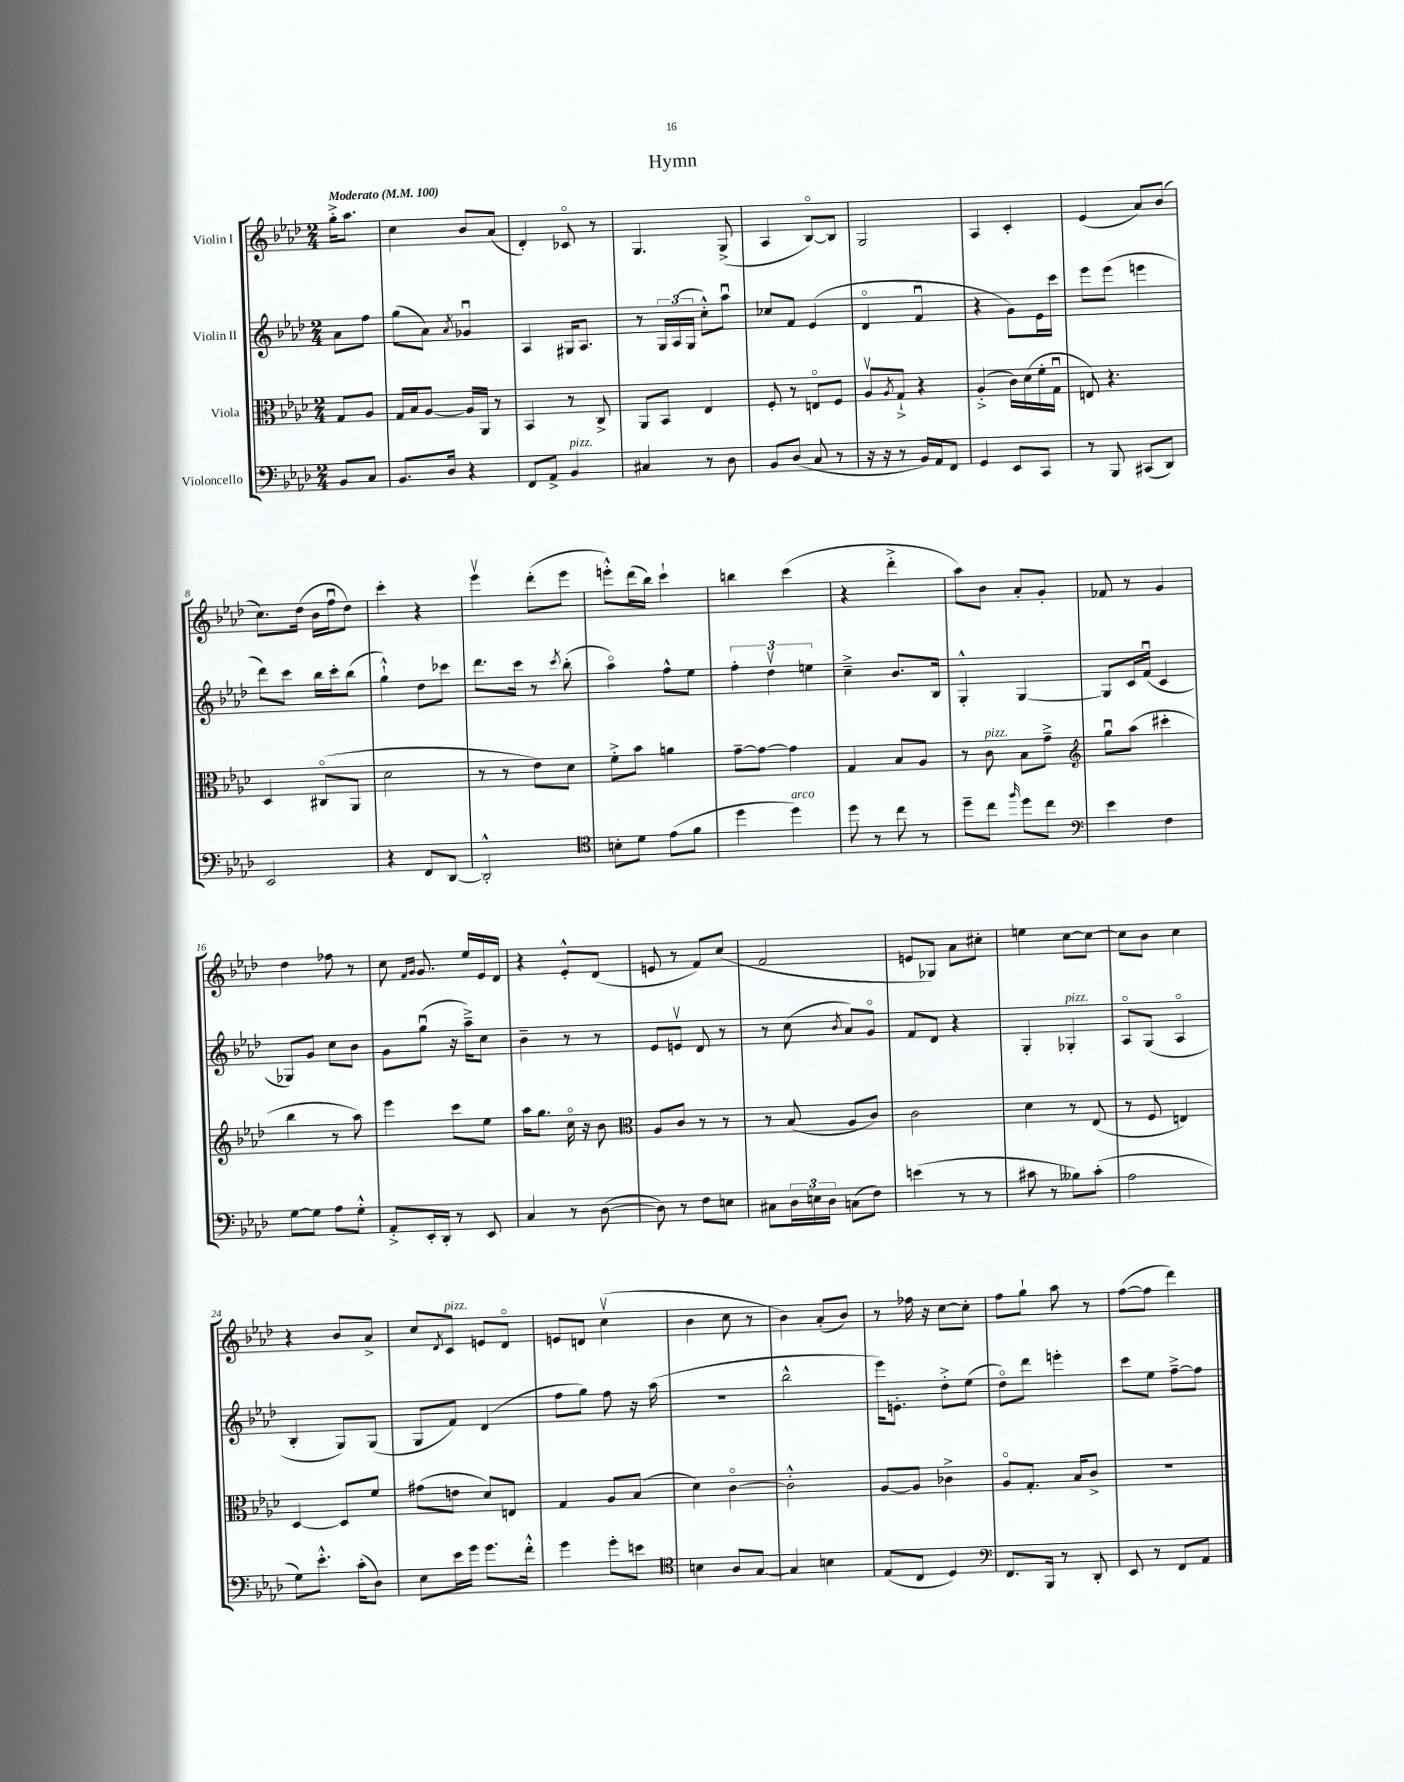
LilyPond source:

\header { title = "Hymn" }
<<
\new StaffGroup <<
\new Staff = "s0" \with { instrumentName = "Violin I" } {
    \clef treble \key aes \major \numericTimeSignature \time 2/4 \partial 4 \tempo "Moderato" 4 = 100
    g''16-.-> aes''8. |
    c''4 bes'8 aes'8( |
    des'4-.) ces'8\flageolet r8 |
    g4. g8->( |
    aes4 bes8~\flageolet) bes8 |
    g2 |
    aes4 c'4-. |
    ees'4( aes'8) bes'8( |
    c''8.) des''16( bes'16 f''16\downbow des''8) |
    c'''4-. r4 |
    ees'''4\upbow des'''8-.( ees'''8 |
    e'''8-.-^) des'''16( bes''16) c'''4-! |
    b''4 c'''4( |
    r4 des'''4-.-> |
    aes''8) bes'8 aes'8-. g'8-. |
    fes'8 r8 g'4 |
    des''4 fes''8 r8 |
    c''8 \grace { f'16 g'16 } g'8. ees''16 ees'16 des'16 |
    r4 ees'8-.-^ des'8( |
    e'8 r8 f'8) c''8( |
    f'2 |
    e'8 ges8) aes'8 cis''8-. |
    e''4 c''8~ c''8~ |
    c''8 bes'8 c''4 |
    r4 bes'8 aes'8-> |
    c''8 \acciaccatura { des'8 } c'8^\markup { \italic "pizz." } e'8 des'8\flageolet |
    e'8 d'8 c''4\upbow( |
    bes'4 c''8 r8 |
    bes'4) aes'8-.( bes'8) |
    r8 fes''16 r16 c''8~ c''8-. |
    f''8 g''8-! aes''8 r8 |
    f''8~( f''8 des'''4) \bar "|." |
}
\new Staff = "s1" \with { instrumentName = "Violin II" } {
    \clef treble \key aes \major \numericTimeSignature \time 2/4 \partial 4
    aes'8 f''8 |
    g''8( aes'8) \acciaccatura { aes'8 } ges'4\downbow |
    aes4 gis16 aes8. |
    r8 \tuplet 3/2 { g16 aes16( g16 } c''8-.-^) aes''8\downbow |
    ces''8 f'8 ees'4( |
    des'4\flageolet f'4\downbow |
    r4 g'8) ees'16 c'''16 |
    ees'''8 ees'''8( e'''4 |
    des'''8) c'''8 bes''16 c'''16-. bes''8( |
    g''4-!-^) des''8 ces'''8 |
    des'''8. c'''16 r8 \acciaccatura { c'''8 } bes''8-.( |
    aes''4\flageolet) f''8-^ ees''8 |
    \tuplet 3/2 { f''4-. des''4\upbow e''4 } |
    c''4---> bes'8. bes16 |
    g4-.-^ g4~ |
    g8 c'16 f'16\downbow( c'4 |
    ges8) g'8 c''8 bes'8 |
    g'8 g''8\downbow( r16 aes''16--->) c''8 |
    bes'4-- r8 r8 |
    ees'8 e'8\upbow des'8 r8 |
    r8 c''8( \acciaccatura { bes'8 } aes'8) g'8\flageolet |
    f'8 des'8 r4 |
    g4-. ges4-.^\markup { \italic "pizz." } |
    aes8\flageolet g8( aes4\flageolet |
    bes4-. g8) g8( |
    g8 f'8) des'4( |
    f''8 g''8) f''8 r16 aes''16( |
    r2 |
    bes''2-^ |
    ees'''16) e'8.-. des''8-.-> ees''8( |
    des''8\flageolet) des'''8 e'''4-. |
    c'''8 ees''8 f''8~---> f''8 \bar "|." |
}
\new Staff = "s2" \with { instrumentName = "Viola" } {
    \clef alto \key aes \major \numericTimeSignature \time 2/4 \partial 4
    g8 aes8 |
    g16 bes16 aes8~ aes16 aes,16 r8 |
    bes,4 r8 c8-> |
    aes,8 bes,8 ees4 |
    f8-. r8 e8\flageolet f8 |
    aes8\upbow \acciaccatura { aes8 } g8-!-> r4 |
    aes4-.->( c'16) des'16( f'16-. g16\downbow |
    e8) r4. |
    des4 cis8\flageolet( aes,8 |
    des'2 |
    r8 r8 ees'8) des'8 |
    f'8-.-> bes'8 a'4 |
    g'8~-- g'8~ g'4 |
    g4 bes8 aes8 |
    r8 c'8^\markup { \italic "pizz." } bes8 g'8---> |
    \clef treble g''8\downbow aes''8( cis'''4-. |
    bes''4 r8 aes''8) |
    ees'''4 c'''8 ees''8 |
    aes''16 g''8. c''16\flageolet r16 bes'8 |
    \clef alto aes8 c'8 r8 r8 |
    r8 bes8( aes8 c'8) |
    c'2 |
    des'4 r8 ees8( |
    r8 f8 e4) |
    des4~ des8 f'8 |
    gis'8( e'8 des'8) e8 |
    g4 aes8 bes8( |
    des'4) c'4~\flageolet |
    c'2-.-^ |
    aes8~ aes8 ces'4-> |
    aes8\flageolet g8.-. bes16 c'8-> |
    r2 \bar "|." |
}
\new Staff = "s3" \with { instrumentName = "Violoncello" } {
    \clef bass \key aes \major \numericTimeSignature \time 2/4 \partial 4
    bes,8 c8 |
    bes,8. des16 r4 |
    f,8 aes,8-> bes,4^\markup { \italic "pizz." } |
    cis4 r8 des8 |
    bes,8 des8( c8 r8 |
    r16 r16 r8 bes,16) aes,16 f,8 |
    g,4 ees,8 c,8 |
    r8 bes,,8 cis,8( des,8) |
    ees,2 |
    r4 f,8 des,8~ |
    des,2-.-^ |
    \clef tenor b8-. des'8 ees'8( f'8 |
    des''4 des''4^\markup { \italic "arco" }) |
    des''8 r8 c''8 r8 |
    des''8-- c''8 \grace { f''16 } des''8 c''8 |
    \clef bass ees'4 f4 |
    g8~ g8 aes8 g8-.-^ |
    aes,8-.-> ees,16-. des,16-. r8 ees,8 |
    c4 r8 des8~( |
    des8) r8 f8 e8 |
    cis8 \tuplet 3/2 { des16 e16 des16 } c8( f8) |
    e'4( r8 r8 |
    cis'8 r8 beses8) cis'8-.( |
    aes2 |
    g8) ees'8.-.-^ c'16-.( des8) |
    ees8 ees'16 g'16 g'8. f'16-.-^ |
    g'4 g'8-. e'8 |
    \clef tenor b4 aes8 g8~ |
    g4 b4 |
    ees8( c8 des4) |
    \clef bass f,8. bes,,16 r8 des,8-. |
    ees,8 r8 f,8 aes,8 \bar "|." |
}
>>
>>
